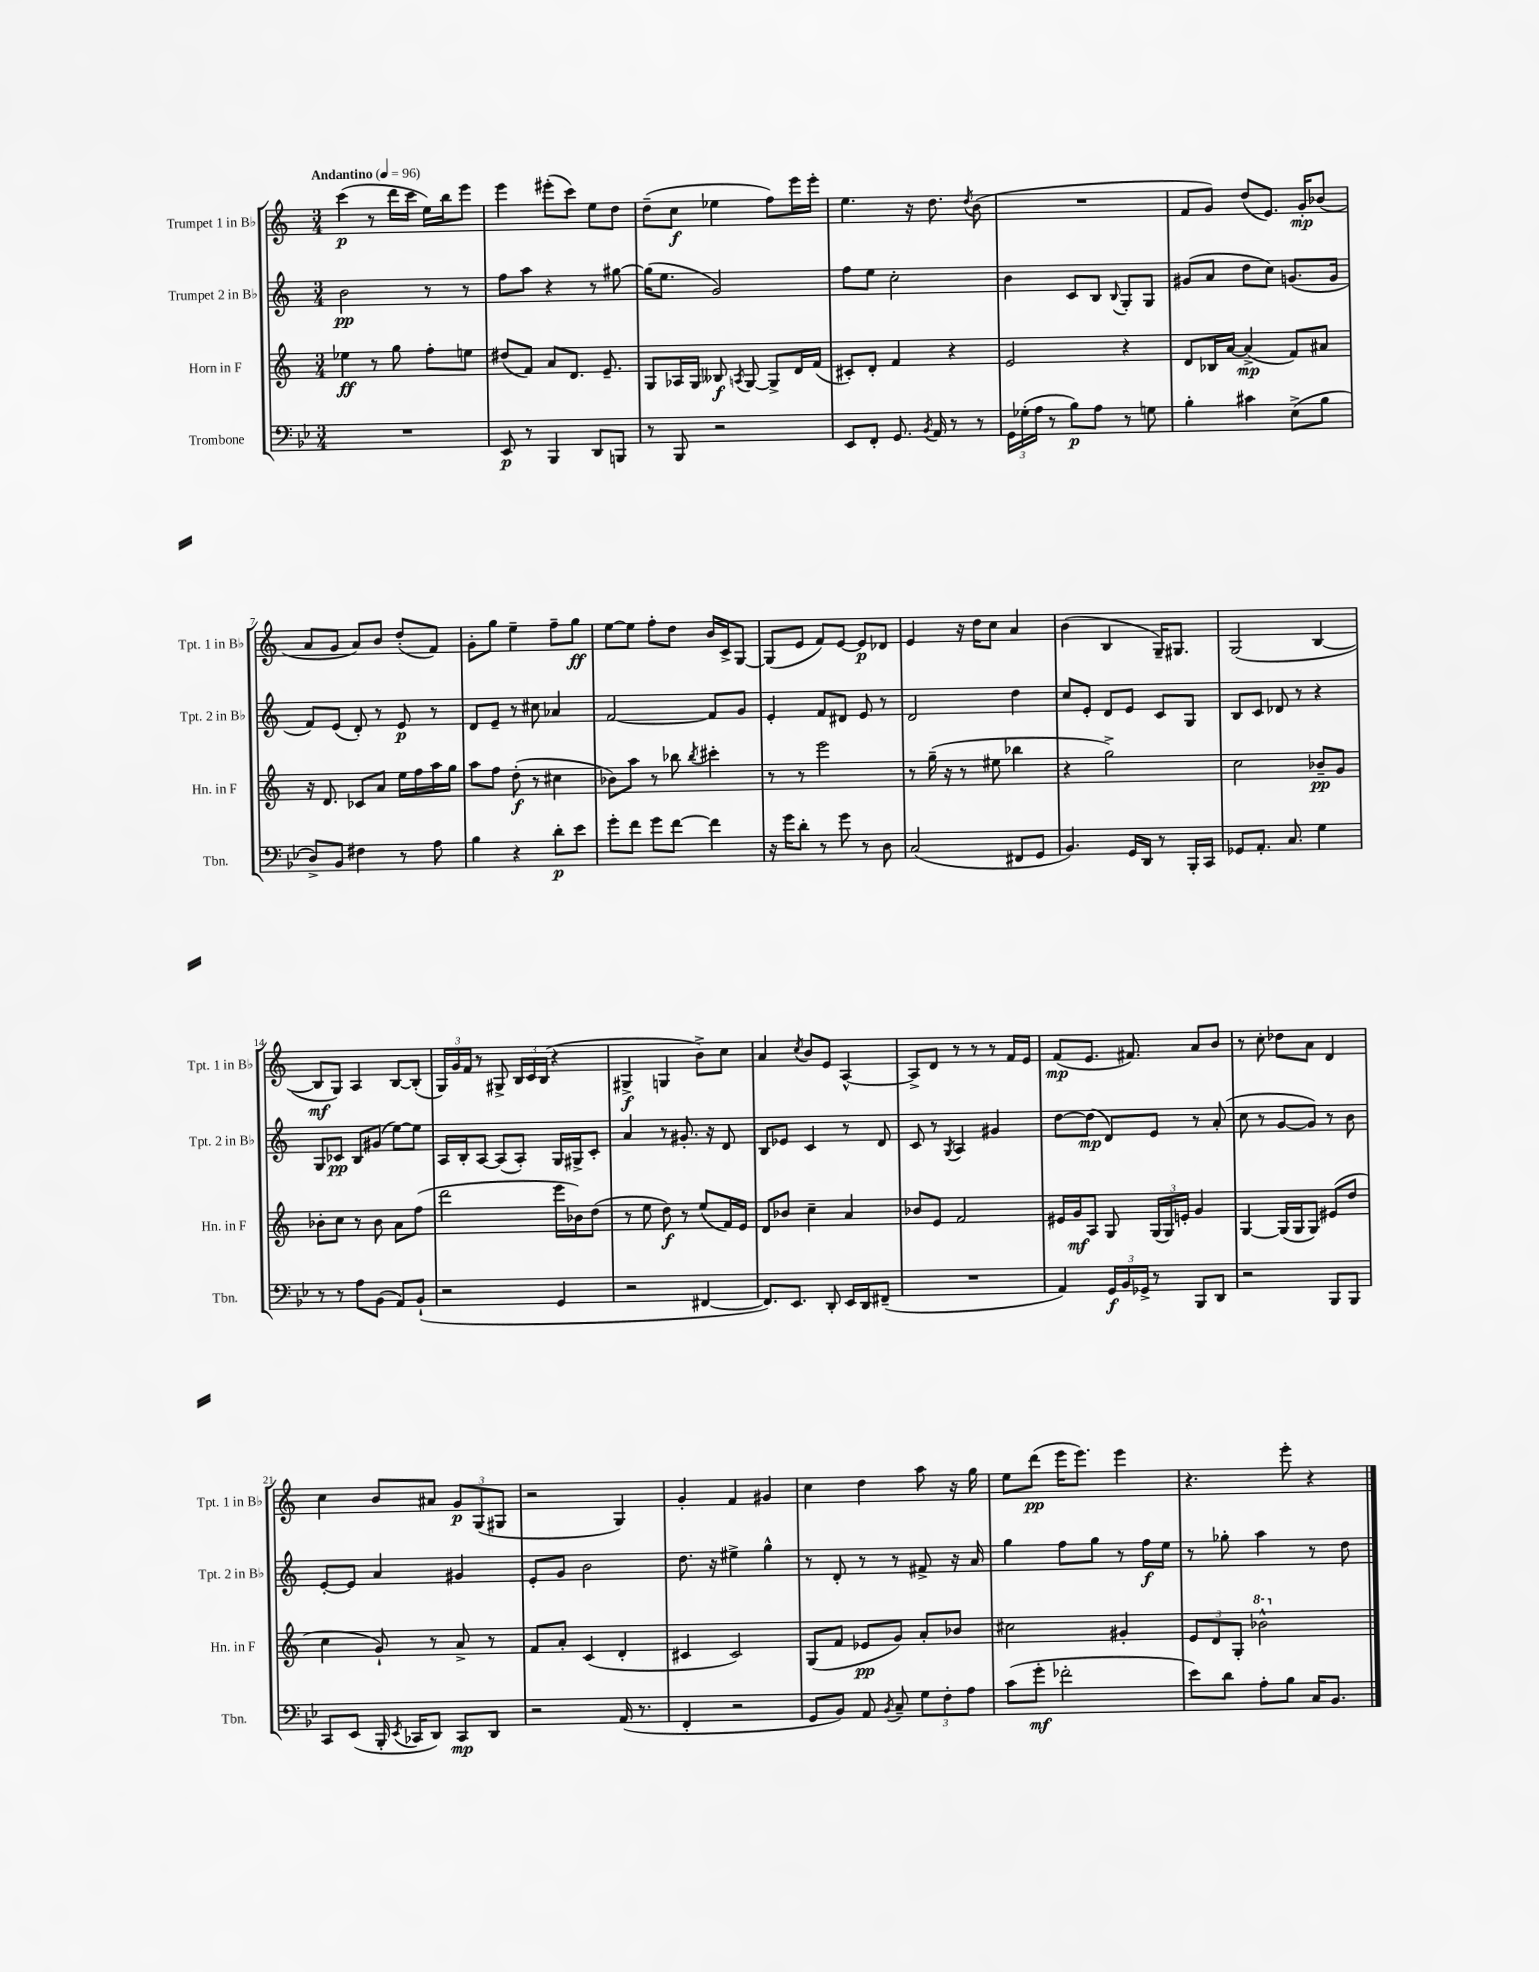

**kern	**dynam	**kern	**dynam	**kern	**dynam	**kern	**dynam
*part4	*part4	*part3	*part3	*part2	*part2	*part1	*part1
*staff4	*staff4	*staff3	*staff3	*staff2	*staff2	*staff1	*staff1
*I"Trombone	*	*I"Horn in F	*	*I"Trumpet 2 in B♭	*	*I"Trumpet 1 in B♭	*
*I'Tbn.	*	*I'Hn. in F	*	*I'Tpt. 2 in B♭	*	*I'Tpt. 1 in B♭	*
*clefF4	*	*clefG2	*	*clefG2	*	*clefG2	*
*k[b-e-]	*	*k[]	*	*k[]	*	*k[]	*
*M3/4	*	*M3/4	*	*M3/4	*	*M3/4	*
*MM96	*	*MM96	*	*MM96	*	*MM96	*
=1	=1	=1	=1	=1	=1	=1	=1
!	!	!	!	!	!	!LO:TX:a:B:t=Andantino	!
2.r	.	4ee-X\	ff	2b\	pp	(4ccc\	p
.	.	8r	.	.	.	8r	.
.	.	8gg\	.	.	.	16ddd\LL	.
.	.	.	.	.	.	16ccc\JJ	.
.	.	8ff'\L	.	8r	.	16ee\LL)	.
.	.	.	.	.	.	16bb\J	.
.	.	8een\J	.	8r	.	8eee\J	.
=2	=2	=2	=2	=2	=2	=2	=2
8EE-/	p	(8dd#X/L	.	8ff\L	.	4eee\	.
8r	.	8f/J)	.	8aa\J	.	.	.
4BBB-/	.	8a/L	.	4r	.	(8eee#X'\L	.
.	.	8.d/J	.	.	.	8ccc\J)	.
8DD/L	.	.	.	8r	.	8ee\L	.
.	.	8.e~/	.	.	.	.	.
8BBBn/J	.	.	.	[8gg#X\	.	8dd\J	.
=3	=3	=3	=3	=3	=3	=3	=3
8r	.	8G/L	.	(16gg#\KL]	.	(8dd~\L	.
.	.	.	.	8.ee\J	.	.	.
8BBB-/	.	16A-X/L	.	.	.	8cc\J	f
.	.	16G/JJ	.	.	.	.	.
2r	.	8B--X/	f	2g/)	.	4ee-X\	.
.	.	8qAn/	.	.	.	.	.
.	.	[8G/	.	.	.	.	.
.	.	8G^/L]	.	.	.	8ff\L)	.
.	.	16d/L	.	.	.	16eee\L	.
.	.	(16f/JJ	.	.	.	16eee'\JJ	.
=4	=4	=4	=4	=4	=4	=4	=4
8EE-/L	.	8c#X'/L)	.	8ff\L	.	4.ee\	.
8FF'/J	.	8d'/J	.	8ee\J	.	.	.
8.GG/	.	4f/	.	2cc'\	.	.	.
.	.	.	.	.	.	16r	.
8qBB-/	.	.	.	.	.	.	.
16AA/	.	.	.	.	.	8.dd\	.
8r	.	4r	.	.	.	.	.
.	.	.	.	.	.	8qdd/	.
8r	.	.	.	.	.	(8b\	.
=5	=5	=5	=5	=5	=5	=5	=5
24GG\LL	.	2e/	.	4b\	.	2.r	.
(24G-X'\	.	.	.	.	.	.	.
24A\JJ	.	.	.	.	.	.	.
8r	.	.	.	.	.	.	.
8B-\L)	p	.	.	8c/L	.	.	.
8A\J	.	.	.	8B/J	.	.	.
.	.	.	.	8qqB/	.	.	.
8r	.	4r	.	8G'/L	.	.	.
8Gn\	.	.	.	8G/J	.	.	.
=6	=6	=6	=6	=6	=6	=6	=6
4B-'\	.	8d/L	.	(8g#X/L	.	8f/L	.
.	.	16B-X/L	.	8a/J	.	8g/J)	.
.	.	[16a/JJ	.	.	.	.	.
4c#X\	.	(4a^/]	mp	8dd\L	.	(8dd/L	.
.	.	.	.	8cc\J)	.	8.e/J)	.
(8E-^\L	.	8f/L)	.	(8.gn/L	.	.	.
.	.	.	.	.	.	16g'/KL	mp
8B-\J	.	8a#X/J	.	.	.	(8b-X/J	.
.	.	.	.	16g/Jk	.	.	.
!!LO:LB:g=z
=7	=7	=7	=7	=7	=7	=7	=7
8D^/L)	.	16r	.	8f/L)	.	8a/L	.
.	.	8.d/	.	.	.	.	.
8BB-/J	.	.	.	(8e/J	.	8g/J	.
4F#X\	.	8c-X/L	.	8d'/)	.	8a/L)	.
.	.	8a/J	.	8r	.	8b/J	.
8r	.	16ee\LL	.	8e/	p	(8dd'/L	.
.	.	16ff\	.	.	.	.	.
8A\	.	16aa\	.	8r	.	8f/J)	.
.	.	16gg\JJ	.	.	.	.	.
=8	=8	=8	=8	=8	=8	=8	=8
4B-\	.	8aa\L	.	8d/L	.	8g'\L	.
.	.	8ff\J	.	8e~/J	.	8gg\J	.
4r	.	(8dd'\	f	8r	.	4ee~\	.
.	.	8r	.	8cc#X\	.	.	.
8d'\L	p	4cc#X\	.	4a-X/	.	8ff~\L	.
8e-\J	.	.	.	.	.	8gg\J	ff
=9	=9	=9	=9	=9	=9	=9	=9
8g'\L	.	8b-X\L)	.	[2f/	.	[8ee\L	.
8f\J	.	8aa\J	.	.	.	8ee\J]	.
8g\L	.	8r	.	.	.	8ff'\L	.
[8f\J	.	8bb-X\	.	.	.	8dd\J	.
.	.	8qbb-/	.	.	.	.	.
4f\]	.	4ccc#X'\	.	8f/L]	.	16b/LL	.
.	.	.	.	.	.	16c^/J	.
.	.	.	.	8g/J	.	[8G/J	.
=10	=10	=10	=10	=10	=10	=10	=10
16r	.	8r	.	4e'/	.	(8G/L]	.
16g\KL	.	.	.	.	.	.	.
8d'\J	.	8r	.	.	.	8e/J	.
8r	.	2eee\	.	8f/L	.	8f/L)	.
8g\	.	.	.	8d#X/J	.	[8e/J	.
8r	.	.	.	8e/	.	8e/L]	p
8D\	.	.	.	8r	.	8d-X/J	.
=11	=11	=11	=11	=11	=11	=11	=11
(2C/	.	8r	.	2d/	.	4e/	.
.	.	(16gg~\	.	.	.	.	.
.	.	16r	.	.	.	.	.
.	.	8r	.	.	.	16r	.
.	.	.	.	.	.	16dd\KL	.
.	.	8ee#X\	.	.	.	8cc\J	.
8FF#X/L	.	4bb-X\	.	4dd\	.	4a/	.
8GG/J	.	.	.	.	.	.	.
=12	=12	=12	=12	=12	=12	=12	=12
4.BB-/)	.	4r	.	8cc/L	.	(4b\	.
.	.	.	.	8e'/J	.	.	.
.	.	2gg^\)	.	8d/L	.	4B/	.
16GG/LL	.	.	.	8e/J	.	.	.
16DD/JJ	.	.	.	.	.	.	.
8r	.	.	.	8c/L	.	16G~/KL)	.
.	.	.	.	.	.	8.G#X/J	.
16BBB-'/LL	.	.	.	8G/J	.	.	.
16CC/JJ	.	.	.	.	.	.	.
=13	=13	=13	=13	=13	=13	=13	=13
8GG-X/L	.	2cc\	.	8B/L	.	(2G/	.
8.AA'/J	.	.	.	8c/J	.	.	.
.	.	.	.	8d-X/	.	.	.
8.C/	.	.	.	.	.	.	.
.	.	.	.	8r	.	.	.
4G\	.	8b-X~/L	pp	4r	.	[4B/	.
.	.	8g/J	.	.	.	.	.
!!LO:LB:g=z
=14	=14	=14	=14	=14	=14	=14	=14
8r	.	8b-X'\L	.	8G/L	.	8B/L]	mf
8r	.	8cc\J	.	8c-X/J	pp	8G/J)	.
8A\L	.	8r	.	8B/L	.	4A/	.
(8BB-\J	.	8b-\	.	(8g#X/J	.	.	.
8AA/L)	.	8a\L	.	[8ee\L)	.	[8B/L	.
(8BB-`/J	.	(8ff\J	.	8ee\J]	.	(8B'/J]	.
=15	=15	=15	=15	=15	=15	=15	=15
2r	.	2ddd\	.	16A/LL	.	24G/LL)	.
.	.	.	.	.	.	24g/	.
.	.	.	.	16B'/J	.	.	.
.	.	.	.	.	.	24f/JJ	.
.	.	.	.	[8A/J	.	8r	.
.	.	.	.	(8A/L]	.	8G#X^/	.
.	.	.	.	8A'/J)	.	24B/LL	.
.	.	.	.	.	.	24c/	.
.	.	.	.	.	.	(24B/JJ	.
4GG/	.	16eee\LL	.	16G/LL	.	4r	.
.	.	16b-X\J)	.	16G#X^/J	.	.	.
.	.	(8dd\J	.	8c'/J	.	.	.
=16	=16	=16	=16	=16	=16	=16	=16
2r	.	8r	.	4a/	.	4G#X^/	f
.	.	8ee\	.	.	.	.	.
.	.	8dd\)	f	8r	.	4Gn/	.
.	.	8r	.	8.g#X'/	.	.	.
[4FF#X/	.	(8ee/L	.	.	.	8b^\L)	.
.	.	.	.	16r	.	.	.
.	.	16f/L)	.	8d/	.	8cc\J	.
.	.	16e/JJ	.	.	.	.	.
=17	=17	=17	=17	=17	=17	=17	=17
8.FF#/L])	.	8d/L	.	8B/L	.	4a/	.
.	.	8b-X/J	.	8e-X/J	.	.	.
8.EE-/J	.	.	.	.	.	.	.
.	.	.	.	.	.	8qcc/	.
.	.	4cc~\	.	4c/	.	8b/L	.
8DD'/	.	.	.	.	.	8e/J	.
16EE-/LL	.	4a/	.	8r	.	[4A^^/	.
16DD/J	.	.	.	.	.	.	.
(8FF#X~/J	.	.	.	8d/	.	.	.
=18	=18	=18	=18	=18	=18	=18	=18
2.r	.	8b-X/L	.	8c/	.	8A^/L]	.
.	.	8e/J	.	8r	.	8d/J	.
.	.	.	.	8qG/	.	.	.
.	.	2f/	.	4A/	.	8r	.
.	.	.	.	.	.	8r	.
.	.	.	.	4g#X/	.	8r	.
.	.	.	.	.	.	16f/LL	.
.	.	.	.	.	.	16e/JJ	.
=19	=19	=19	=19	=19	=19	=19	=19
4AA/)	.	16e#X/LL	.	[8dd\L	.	(8f/L	mp
.	.	16g/J	mf	.	.	.	.
.	.	8A/J	.	(8dd\J]	mp	8.e/J	.
24GG/LL	f	8G/	.	8d/L)	.	.	.
24BB-/	.	.	.	.	.	.	.
.	.	.	.	.	.	8.f#X/)	.
24GG-X^/JJ	.	.	.	.	.	.	.
8r	.	(24G/LL	.	8e/J	.	.	.
.	.	24G/)	.	.	.	.	.
.	.	24en'/JJ	.	.	.	.	.
8BBB-/L	.	4g/	.	8r	.	8a/L	.
8DD/J	.	.	.	(8a'/	.	8b/J	.
=20	=20	=20	=20	=20	=20	=20	=20
2r	.	[4G/	.	8cc\	.	8r	.
.	.	.	.	8r	.	8cc'\	.
.	.	(16G/LL]	.	[8g/L	.	8dd-X\L	.
.	.	16G/J	.	.	.	.	.
.	.	8G/J)	.	8g/J])	.	8a\J	.
8BBB-/L	.	(8e#X/L	.	8r	.	4d/	.
8BBB-/J	.	8dd/J	.	8b\	.	.	.
!!LO:LB:g=z
=21	=21	=21	=21	=21	=21	=21	=21
8CC/L	.	4cc\	.	[8e'/L	.	4cc\	.
(8EE-/J	.	.	.	8e/J]	.	.	.
16BBB-'/	.	8g`/)	.	4a/	.	8b/L	.
8qEE-/	.	.	.	.	.	.	.
16CC-X/KL	.	.	.	.	.	.	.
8DD/J)	.	8r	.	.	.	8a#X/J	.
8CC-/L	mp	8a^/	.	4g#X/	.	12g/L	p
.	.	.	.	.	.	(12G/	.
8DD/J	.	8r	.	.	.	.	.
.	.	.	.	.	.	12G#X/J	.
=22	=22	=22	=22	=22	=22	=22	=22
2r	.	8f/L	.	8e'/L	.	2r	.
.	.	8a'/J	.	8g/J	.	.	.
.	.	(4c/	.	2b\	.	.	.
(16AA/	.	4d'/	.	.	.	4G/)	.
8.r	.	.	.	.	.	.	.
=23	=23	=23	=23	=23	=23	=23	=23
4FF'/	.	4c#X/	.	8.dd\	.	4g'/	.
.	.	.	.	16r	.	.	.
2r	.	2c#/)	.	4ee#X^\	.	4f/	.
.	.	.	.	4gg^^\	.	4g#X/	.
=24	=24	=24	=24	=24	=24	=24	=24
8GG/L	.	(8G/L	.	8r	.	4cc\	.
8BB-/J)	.	8f/J	.	8d'/	.	.	.
8AA/	.	8e-X/L	pp	8r	.	4dd\	.
8qBB-/	.	.	.	.	.	.	.
8C~/	.	8g/J)	.	8r	.	.	.
12G\L	.	8a'/L	.	8f#X^/	.	8aa\	.
12F'\	.	.	.	.	.	.	.
.	.	8b-X/J	.	16r	.	16r	.
12A\J	.	.	.	.	.	.	.
.	.	.	.	16a/	.	16gg\	.
=25	=25	=25	=25	=25	=25	=25	=25
(8c\L	.	2cc#X\	.	4gg\	.	8ee\L	.
8g'\J	mf	.	.	.	.	(8ddd\J	pp
2f-X'\	.	.	.	8ff\L	.	16eee\KL	.
.	.	.	.	.	.	8.eee\J)	.
.	.	.	.	8gg\J	.	.	.
.	.	4g#X'/	.	8r	.	4eee\	.
.	.	.	.	16ff\LL	f	.	.
.	.	.	.	16ee\JJ	.	.	.
=26	=26	=26	=26	=26	=26	=26	=26
8e-\L)	.	12e/L	.	8r	.	4.r	.
.	.	12d/	.	.	.	.	.
8d\J	.	.	.	8gg-X'\	.	.	.
.	.	12G'/J	.	.	.	.	.
*	*	*8va	*	*	*	*	*
8A'\L	.	2bb-X^^\	.	4aa\	.	.	.
8B-\J	.	.	.	.	.	8eee'\	.
16C/KL	.	.	.	8r	.	4r	.
8.BB-/J	.	.	.	.	.	.	.
.	.	.	.	8dd\	.	.	.
*	*	*X8va	*	*	*	*	*
==	==	==	==	==	==	==	==
*-	*-	*-	*-	*-	*-	*-	*-
